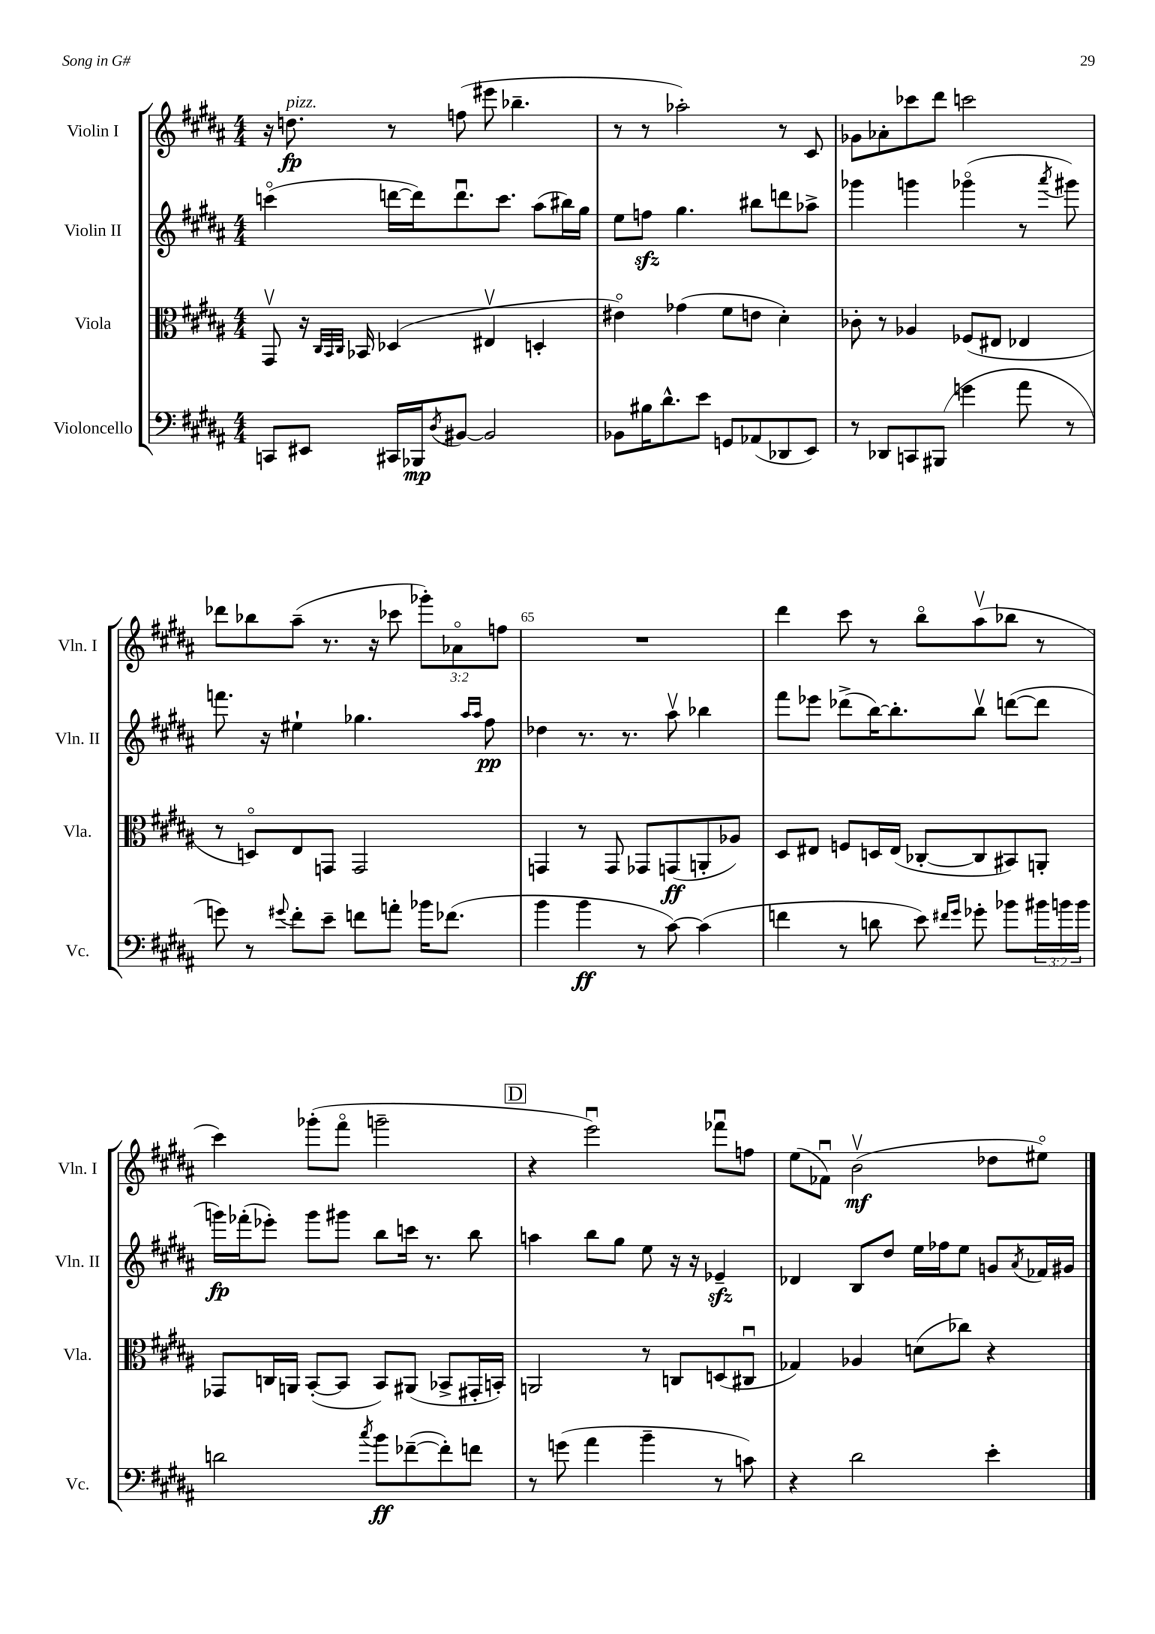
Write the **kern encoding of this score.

**kern	**dynam	**kern	**dynam	**kern	**dynam	**kern	**dynam
*part4	*part4	*part3	*part3	*part2	*part2	*part1	*part1
*staff4	*staff4	*staff3	*staff3	*staff2	*staff2	*staff1	*staff1
*I"Violoncello	*	*I"Viola	*	*I"Violin II	*	*I"Violin I	*
*I'Vc.	*	*I'Vla.	*	*I'Vln. II	*	*I'Vln. I	*
*clefF4	*	*clefC3	*	*clefG2	*	*clefG2	*
*k[f#c#g#d#a#]	*	*k[f#c#g#d#a#]	*	*k[f#c#g#d#a#]	*	*k[f#c#g#d#a#]	*
*M4/4	*	*M4/4	*	*M4/4	*	*M4/4	*
=61	=61	=61	=61	=61	=61	=61	=61
8CCn/L	.	8GG#v/	.	(4cccn\	.	16r	.
!	!	!	!	!	!	!LO:TX:a:i:t=pizz.	!
.	.	.	.	.	.	8.ddn\	fp
8EE#X/J	.	16r	.	.	.	.	.
.	.	32qqC#/LLL	.	.	.	.	.
.	.	32qqBB/	.	.	.	.	.
.	.	32qqC#/JJJ	.	.	.	.	.
.	.	16BB-X/	.	.	.	.	.
16CC#X/LL	.	(4D-X/	.	[16dddn\LL	.	8r	.
16BBB-X/J	mp	.	.	16ddd\J])	.	.	.
8qD#/	.	.	.	.	.	.	.
[8BB#X/J	.	.	.	8.dddu\	.	(8ffn\	.
2BB#/]	.	4E#Xv/	.	.	.	8eee#X\	.
.	.	.	.	8.ccc\J	.	.	.
.	.	.	.	.	.	4.bb-X~\	.
.	.	4Dn'/	.	(8aa#\L	.	.	.
.	.	.	.	16bb#X\L)	.	.	.
.	.	.	.	16gg#\JJ	.	.	.
=62	=62	=62	=62	=62	=62	=62	=62
8BB-X\L	.	4e#X\)	.	8ee\L	.	8r	.
16B#X\K	.	.	.	8ffnzz\J	.	8r	.
8.d#^^\	.	.	.	.	.	.	.
.	.	(4g-X\	.	4.gg#\	.	2aa-X'\)	.
8e\J	.	.	.	.	.	.	.
8GGn/L	.	8f#\L	.	.	.	.	.
(8AA-X/	.	8en\J	.	8bb#X\L	.	.	.
8DD-X/	.	4d#'\)	.	8dddn\	.	8r	.
8EE/J)	.	.	.	8aa-X^\J	.	8c#/	.
=63	=63	=63	=63	=63	=63	=63	=63
8r	.	8c-X'\	.	4ggg-X\	.	8g-X\L	.
8DD-X/L	.	8r	.	.	.	8a-X'\	.
8CCn/	.	4A-X/	.	4gggn\	.	8ccc-X\	.
(8BBB#X/J	.	.	.	.	.	8ddd#\J	.
4gn\	.	(8F-X/L	.	(4ggg-X\	.	2cccn\	.
.	.	8E#X/J	.	.	.	.	.
8a#\	.	4E-X/	.	8r	.	.	.
.	.	.	.	8qaaa#/	.	.	.
8r	.	.	.	8ggg#X\)	.	.	.
!!LO:LB:g=z
=64	=64	=64	=64	=64	=64	=64	=64
8gn\)	.	8r	.	8.fffn\	.	8ddd-X\L	.
8r	.	8Dn/L)	.	.	.	8bb-X\	.
.	.	.	.	16r	.	.	.
8qqg#X/	.	.	.	.	.	.	.
8f#'\L	.	8E/	.	4ee#X`\	.	(8aa#~\J	.
8e~\J	.	8GGn/J	.	.	.	8.r	.
8fn\L	.	2GG/	.	4.gg-X\	.	.	.
.	.	.	.	.	.	16r	.
8an'\J	.	.	.	.	.	8ccc-X\	.
16b-X\KL	.	.	.	.	.	12ggg-X'\L)	.
(8.f-X\J	.	.	.	.	.	.	.
.	.	.	.	.	.	12a-X\	.
.	.	.	.	16qqaa#/LL	.	.	.
.	.	.	.	16qqaa#/JJ	.	.	.
.	.	.	.	8ff#\	pp	.	.
.	.	.	.	.	.	12ffn\J	.
=65	=65	=65	=65	=65	=65	=65	=65
4b\	.	4GGn/	.	4dd-X\	.	1r	.
4b\	ff	8r	.	8.r	.	.	.
.	.	8GG/	.	.	.	.	.
.	.	.	.	8.r	.	.	.
8r	.	8GG-X/L	.	.	.	.	.
[8c#\)	.	(8GGn/	ff	8aa#v\	.	.	.
(4c#\]	.	8AAn'/	.	4bb-X\	.	.	.
.	.	8A-X/J)	.	.	.	.	.
=66	=66	=66	=66	=66	=66	=66	=66
4fn\	.	8D#/L	.	8fff#\L	.	4ddd#\	.
.	.	8E#X/J	.	8eee-X\J	.	.	.
8r	.	8Fn/L	.	(8ddd-X^\L	.	8ccc#\	.
8dn\	.	16Dn/L	.	[16bb\K)	.	8r	.
.	.	(16E#/JJ	.	8.bb'\]	.	.	.
8e\)	.	[8C-X'/L	.	.	.	8bb\L	.
16qqf#X/LL	.	.	.	.	.	.	.
16qqg#/JJ	.	.	.	.	.	.	.
8g-X'\	.	8C-/]	.	8bbv\J	.	(8aa#v\	.
8b-X\L	.	8BB#X/)	.	([8dddn\L	.	8bb-X\J	.
24b#X\L	.	8AAn'/J	.	8ddd\J]	.	8r	.
24bn\	.	.	.	.	.	.	.
24b\JJ	.	.	.	.	.	.	.
!!LO:LB:g=z
=67	=67	=67	=67	=67	=67	=67	=67
2dn\	.	8GG-X/L	.	16gggn\LL)	fp	4ccc#\)	.
.	.	.	.	(16fff-X'\J	.	.	.
.	.	16Cn/L	.	8eee-X'\J)	.	.	.
.	.	16AAn/JJ	.	.	.	.	.
.	.	([8BB'/L	.	8ggg\L	.	(8ggg-X'\L	.
.	.	8BB/J]	.	8ggg#X\J	.	8fff#\J	.
8qcc#/	.	.	.	.	.	.	.
8b\L	ff	8BB/L)	.	8bb\L	.	2gggn~\	.
([8f-X~\	.	(8AA#X/J	.	16cccn\Jk	.	.	.
.	.	.	.	8.r	.	.	.
8f-'\])	.	8BB-X^/L	.	.	.	.	.
8fn\J	.	16GG#X'/L	.	8bb\	.	.	.
.	.	16BBn'/JJ)	.	.	.	.	.
!!LO:REH:place=s1:t=D
=68	=68	=68	=68	=68	=68	=68	=68
8r	.	2AAn/	.	4aan\	.	4r	.
(8gn\	.	.	.	.	.	.	.
4a#\	.	.	.	8bb\L	.	2eeeu\)	.
.	.	.	.	8gg#\J	.	.	.
4b~\	.	8r	.	8ee\	.	.	.
.	.	8Cn/L	.	16r	.	.	.
.	.	.	.	16r	.	.	.
8r	.	(8Dn/	.	4e-Xzz~/	.	8fff-Xu\L	.
8cn\)	.	8C#Xu/J	.	.	.	8ffn\J	.
=69	=69	=69	=69	=69	=69	=69	=69
4r	.	4G-X/)	.	4d-X/	.	(8ee\L	.
.	.	.	.	.	.	8f-Xu\J)	.
2d#\	.	4A-X/	.	8B/L	.	(2bv\	mf
.	.	.	.	8dd#/J	.	.	.
.	.	(8dn\L	.	16ee\LL	.	.	.
.	.	.	.	16ff-X\J	.	.	.
.	.	8cc-X\J)	.	8ee\J	.	.	.
4e'\	.	4r	.	8gn/L	.	8dd-X\L	.
.	.	.	.	8qa#/	.	.	.
.	.	.	.	16f-X/L	.	8ee#X\J)	.
.	.	.	.	16g#X/JJ	.	.	.
==	==	==	==	==	==	==	==
*-	*-	*-	*-	*-	*-	*-	*-
